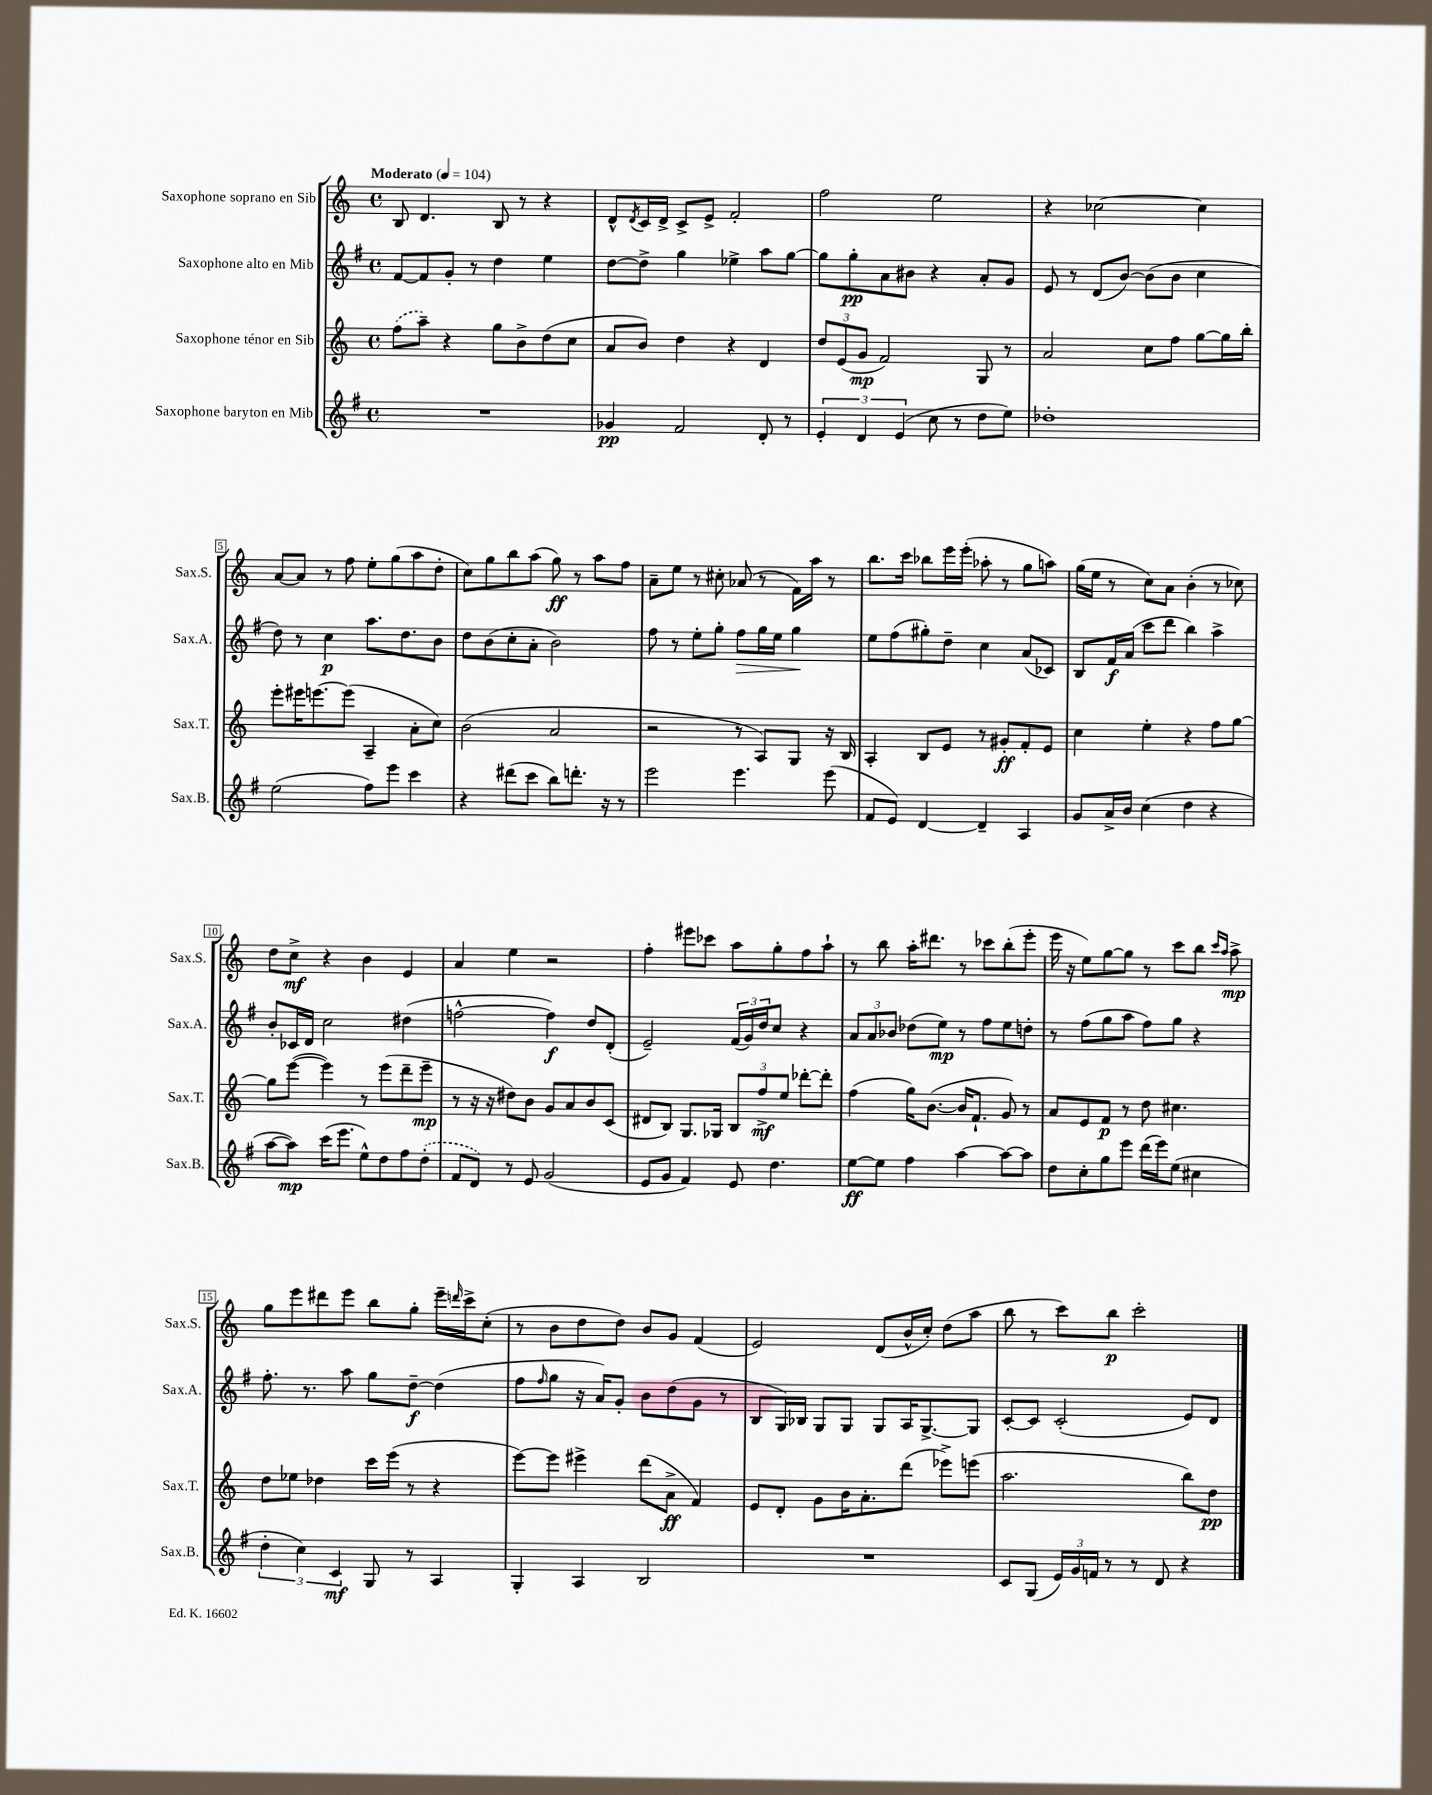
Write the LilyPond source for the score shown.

<<
\new StaffGroup <<
\new Staff = "s0" \with { instrumentName = "Saxophone soprano en Sib" shortInstrumentName = "Sax.S." } {
    \clef treble \key c \major \defaultTimeSignature \time 4/4 \tempo "Moderato" 4 = 104
    b8 d'4. b8 r8 r4 |
    d'8-^ \acciaccatura { d'8 } c'16 d'16-> c'8-> e'8-> f'2-. |
    f''2 e''2 |
    r4 ces''2~ ces''4 |
    a'8~ a'8 r8 f''8 e''8-. g''8( a''8 d''8-. |
    c''8) g''8 b''8 a''8( g''8\ff) r8 a''8 f''8 |
    a'8-- e''8 r8 cis''8-. aes'8( r8 f'16) a''16 r8 |
    b''8. c'''16 bes''8 e'''16 e'''16-.( aes''8-. r8 g''8 a''8) |
    g''16( e''16 r8 c''8) a'8 b'4-.( r8 ces''8) |
    d''8 c''8->\mf r4 b'4 e'4 |
    a'4 e''4 r2 |
    f''4-. eis'''8 ces'''8 a''8 g''8-. f''8 a''8-! |
    r8 b''8 a''16-. dis'''8. r8 ces'''8 b''8-.( e'''8-. |
    e'''16 r16 e''8) g''8~ g''8 r8 c'''8 b''8 \grace { c'''16 a''16 } a''8->\mp |
    g''8 e'''8 dis'''8 e'''8 b''8 g''8-. e'''16-- \grace { d'''16 } c'''16-> c''8-.( |
    r8 b'8 d''8 d''8) b'8 g'8 f'4( |
    e'2) d'8( b'16-^ c''16-.) d''8( a''8 |
    b''8 r8 c'''8) b''8\p c'''2-. \bar "|." |
}
\new Staff = "s1" \with { instrumentName = "Saxophone alto en Mib" shortInstrumentName = "Sax.A." } {
    \clef treble \key g \major \defaultTimeSignature \time 4/4
    fis'8~ fis'8 g'8-. r8 d''4 e''4 |
    d''8~ d''8-> g''4 ees''4-> a''8 g''8~ |
    g''8 g''8-.\pp a'8 bis'8 r4 a'8-. g'8 |
    e'8 r8 d'8( b'8~) b'8( b'8 c''4 |
    d''8) r8 c''4\p a''8. d''8. b'8 |
    d''8 b'8( c''8-. a'8-. b'2) |
    fis''8 r8 e''8-. g''8-. fis''8\> g''16 e''16 g''4\! |
    e''8 fis''8( gis''8-.) d''8-- c''4 a'8( ces'8) |
    b8 fis'16\f a'16( c'''8 d'''8 b''4) a''4-> |
    b'8-. ces'16 d'16 c''2 dis''4( |
    f''2~-^ f''4\f) d''8 d'8-.( |
    e'2--) \tuplet 3/2 { fis'16( g'16) d''16 } c''8 r4 |
    \tuplet 3/2 { a'8 a'8 bes'8 } des''8( e''8\mp) r8 fis''8 e''8 d''8-. |
    r8 fis''8( g''8 a''8 fis''8) g''8 r4 |
    fis''8.-. r8. a''8 g''8 d''8~--\f d''4( |
    fis''8 \grace { fis''16 } g''8 r16 a'16) g'8-. b'8 d''8( g'8 r8 |
    b8 g16) bes16 g8 g8 g8 a16 g8.~-> g8 |
    c'8~-. c'8 c'2-.( e'8) d'8 \bar "|." |
}
\new Staff = "s2" \with { instrumentName = "Saxophone ténor en Sib" shortInstrumentName = "Sax.T." } {
    \clef treble \key c \major \defaultTimeSignature \time 4/4
    \once \slurDashed f''8( a''8--) r4 g''8 b'8-> d''8( c''8 |
    a'8 b'8) d''4 r4 d'4 |
    \tuplet 3/2 { d''8 e'8( g'8\mp } f'2) g8 r8 |
    a'2 c''8 f''8 g''8~ g''16 b''16-. |
    e'''8-. eis'''16 e'''8.~ e'''8( a4-- a'8-. c''8) |
    b'2( a'2 |
    r2 r8 a8) g8 r16 b16 |
    a4-. b8 e'8 r8 gis'8-.\ff f'8-. e'8 |
    c''4 e''4-. r4 f''8 g''8~ |
    g''8 e'''8~( e'''4) r8 e'''8( d'''8-- e'''8--\mp |
    r8 r16 r16 dis''8) b'8 g'8 a'8 b'8 c'8( |
    dis'8 b8) g8. ges16 \tuplet 3/2 { b8 f''8->\mf e''8 } des'''8~-. des'''8-. |
    f''4( g''16) b'8.~( b'16 f'8.-! g'8) r8 |
    a'8 e'8 f'8\p r8 d''8 cis''4. |
    d''8 ees''8 des''4 c'''16 e'''16( r8 r4 |
    e'''8~) e'''8 eis'''4-> d'''8( a'8->\ff f'4) |
    e'8 d'8-. g'8 b'16 a'8.-. d'''8( ees'''8->) e'''8( |
    a''2. b''8) d''8\pp \bar "|." |
}
\new Staff = "s3" \with { instrumentName = "Saxophone baryton en Mib" shortInstrumentName = "Sax.B." } {
    \clef treble \key g \major \defaultTimeSignature \time 4/4
    R1 |
    ges'4\pp fis'2 d'8-. r8 |
    \tuplet 3/2 { e'4-. d'4 e'4( } c''8 r8 d''8 e''8) |
    des''1-. |
    e''2( fis''8) e'''8 c'''4 |
    r4 dis'''8( c'''8 b''8) d'''8.-. r16 r8 |
    e'''2 e'''4. e'''8( |
    fis'8 e'8) d'4~ d'4-- a4 |
    g'8 a'16-> b'16 c''4( d''4 r4 |
    a''8~ a''8\mp) c'''16( e'''8. e''8-^) d''8 fis''8 \once \slurDashed d''8-.( |
    fis'8 d'8) r8 e'8 g'2( |
    e'8 g'8 fis'4) e'8 d''4. |
    e''8~\ff e''8 fis''4 a''4~ a''8~ a''8 |
    d''8 c''8-. g''8 e'''8 d'''16( e'''16) e''8( cis''4 |
    \tuplet 3/2 { d''4-. c''4) c'4\mf } g8 r8 a4 |
    g4-. a4 b2 |
    R1 |
    c'8 g8( \tuplet 3/2 { e'16) g'16 f'16 } r8 r8 d'8 r4 \bar "|." |
}
>>
>>
\layout { \context { \Score \override BarNumber.stencil = #(make-stencil-boxer 0.1 0.3 ly:text-interface::print) } }
